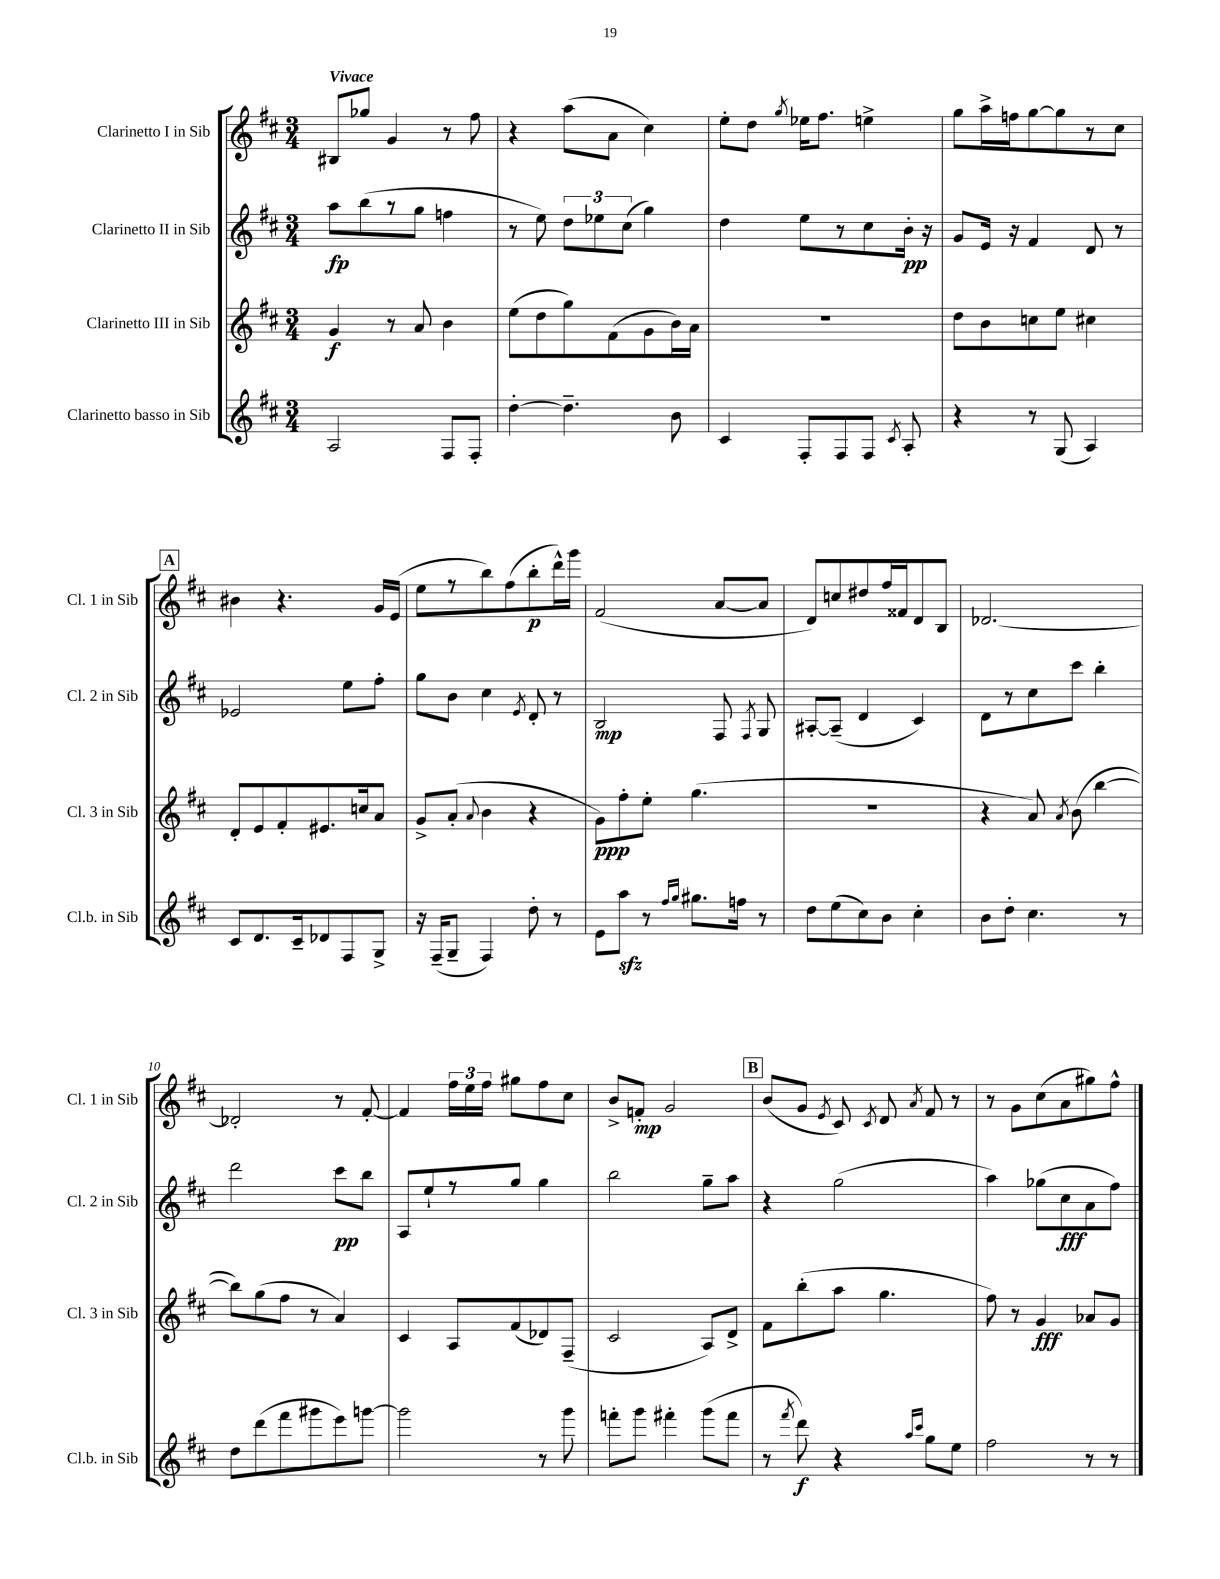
<<
\new StaffGroup <<
\new Staff = "s0" \with { instrumentName = "Clarinetto I in Sib" shortInstrumentName = "Cl. 1 in Sib" } {
    \clef treble \key d \major \numericTimeSignature \time 3/4 \tempo "Vivace"
    \autoBeamOff bis8[ ges''8] g'4 r8 fis''8 |
    r4 a''8[( a'8] cis''4) |
    e''8[-. d''8] \acciaccatura { g''8 } ees''16[ fis''8.] e''4-> |
    g''8[ a''16-> f''16 g''8~ g''8 r8 cis''8] |
    \mark \markup { \box "A" } bis'4 r4. g'16[ e'16]( |
    e''8[ r8 b''8) fis''8( b''8-.\p d'''16-^) g'''16] |
    fis'2( a'8[~ a'8] |
    d'8[) c''8 dis''8 fis''16 fisis'16 d'8 b8] |
    des'2.~ |
    des'2-. r8 fis'8~-. |
    fis'4 \tuplet 3/2 { fis''16[ e''16 fis''16] } gis''8[ fis''8 cis''8] |
    b'8[-> f'8]-.\mp g'2 |
    \mark \markup { \box "B" } b'8[( g'8] \acciaccatura { e'8 } cis'8) \acciaccatura { cis'8 } d'8 \acciaccatura { a'8 } fis'8 r8 |
    r8 g'8[ cis''8( a'8 gis''8) fis''8]-^ \bar "|." |
}
\new Staff = "s1" \with { instrumentName = "Clarinetto II in Sib" shortInstrumentName = "Cl. 2 in Sib" } {
    \clef treble \key d \major \numericTimeSignature \time 3/4
    \autoBeamOff a''8[\fp b''8( r8 g''8] f''4 |
    r8 e''8) \tuplet 3/2 { d''8[ ees''8 cis''8]( } g''4) |
    d''4 e''8[ r8 cis''8 b'16]-.\pp r16 |
    g'8[ e'16] r16 fis'4 d'8 r8 |
    \mark \markup { \box "A" } ees'2 e''8[ fis''8]-. |
    g''8[ b'8] cis''4 \acciaccatura { e'8 } d'8-. r8 |
    b2\mp fis8 \acciaccatura { fis8 } g8 |
    ais8[~-. ais8]--( d'4 cis'4) |
    d'8[ r8 cis''8 cis'''8] b''4-. |
    d'''2 cis'''8[\pp b''8] |
    a8[ e''8-! r8 g''8] g''4 |
    b''2 g''8[-- a''8] |
    \mark \markup { \box "B" } r4 g''2( |
    a''4) ges''8[( cis''8\fff a'8 fis''8]) \bar "|." |
}
\new Staff = "s2" \with { instrumentName = "Clarinetto III in Sib" shortInstrumentName = "Cl. 3 in Sib" } {
    \clef treble \key d \major \numericTimeSignature \time 3/4
    \autoBeamOff g'4\f r8 a'8 b'4 |
    e''8[( d''8 g''8) fis'8( g'8 b'16) a'16] |
    R2. |
    d''8[ b'8 c''8 e''8] cis''4 |
    \mark \markup { \box "A" } d'8[-. e'8 fis'8-. eis'8. c''16 a'8] |
    g'8[-> a'8]-.( \appoggiatura { a'8 } b'4 r4 |
    g'8[\ppp) fis''8-. e''8]-. g''4.( |
    R2. |
    r4 a'8) \acciaccatura { a'8 } b'8( b''4~ |
    b''8[) g''8( fis''8] r8 a'4) |
    cis'4 a8[ fis'8( des'8) fis8]--( |
    cis'2 a8[) d'8]-> |
    \mark \markup { \box "B" } fis'8[ b''8-.( a''8] g''4. |
    fis''8) r8 g'4\fff aes'8[ g'8] \bar "|." |
}
\new Staff = "s3" \with { instrumentName = "Clarinetto basso in Sib" shortInstrumentName = "Cl.b. in Sib" } {
    \clef treble \key d \major \numericTimeSignature \time 3/4
    \autoBeamOff a2 fis8[ fis8]-. |
    d''4~-. d''4.-- b'8 |
    cis'4 fis8[-. fis8 fis8] \acciaccatura { cis'8 } a8-. |
    r4 r8 g8( a4) |
    \mark \markup { \box "A" } cis'8[ d'8. cis'16-- des'8 fis8 g8]-> |
    r16 fis16[--( g8]-- fis4) d''8-. r8 |
    e'8[ a''8]\sfz r8 \grace { fis''16[ g''16] } gis''8.[ f''16] r8 |
    d''8[ e''8( cis''8) b'8] cis''4-. |
    b'8[ d''8]-. cis''4. r8 |
    d''8[ d'''8( fis'''8 gis'''8 e'''8) g'''8]~ |
    g'''2 r8 g'''8 |
    f'''8[-. g'''8] fis'''4-. g'''8[( fis'''8] |
    \mark \markup { \box "B" } r8 \acciaccatura { fis'''8 } d'''8\f) r4 \grace { a''16[ cis'''16] } g''8[ e''8] |
    fis''2 r8 r8 \bar "|." |
}
>>
>>
